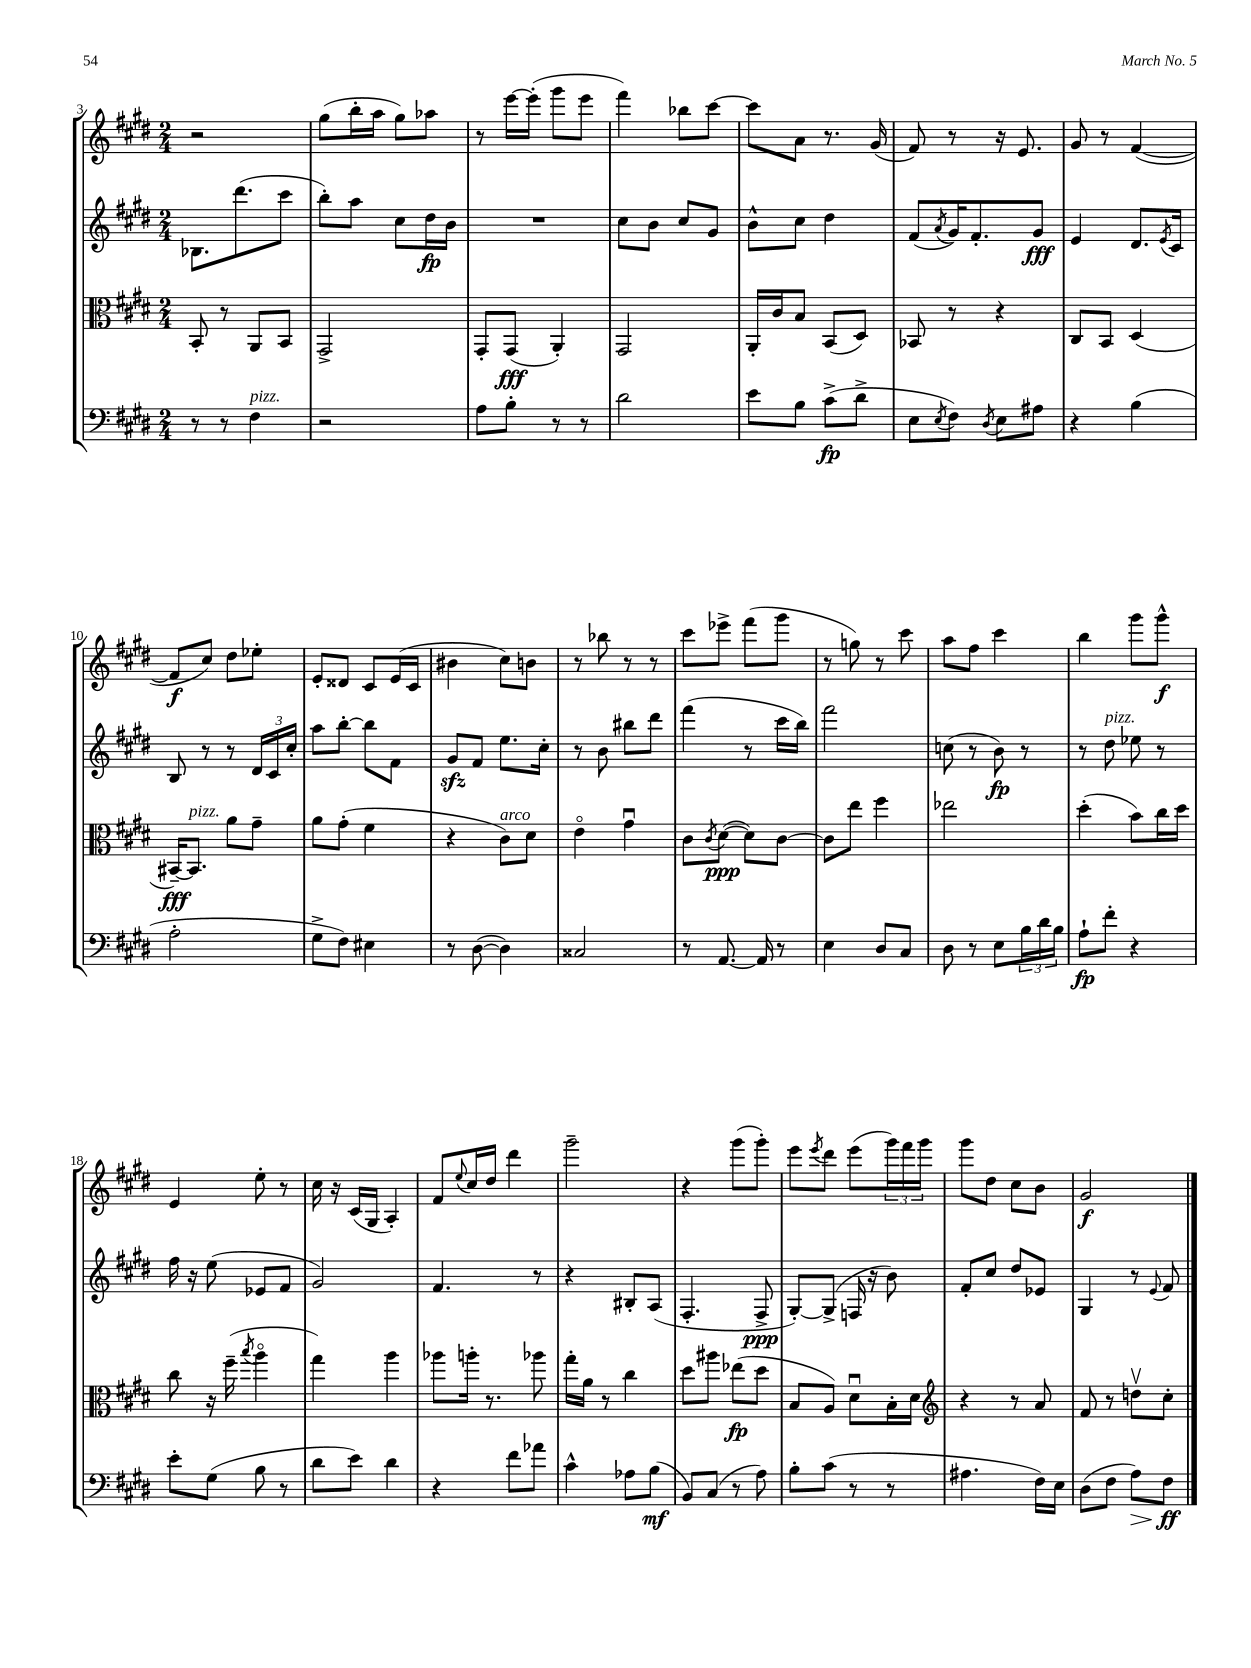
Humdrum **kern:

**kern	**kern	**kern	**kern
*staff4	*staff3	*staff2	*staff1
*clefF4	*clefC3	*clefG2	*clefG2
*k[f#c#g#d#]	*k[f#c#g#d#]	*k[f#c#g#d#]	*k[f#c#g#d#]
*M2/4	*M2/4	*M2/4	*M2/4
8r	8BB'	8.B-	2r
8r	8r	.	.
.	.	(8.ddd#	.
4F#	8AA	.	.
.	8BB	8ccc#	.
=	=	=	=
2r	2GG#^	8bb')	(8gg#
.	.	8aa	16bb'
.	.	.	16aa
.	.	8cc#	8gg#)
.	.	16dd#	8aa-
.	.	16b	.
=	=	=	=
8A	8GG#'	2r	8r
8B'	(8GG#	.	[16eee
.	.	.	(16eee']
8r	4AA')	.	8ggg#
8r	.	.	8eee
=	=	=	=
2d#	2GG#	8cc#	4fff#)
.	.	8b	.
.	.	8cc#	8bb-
.	.	8g#	[8ccc#
=	=	=	=
8e	16AA'	8b^^	8ccc#]
.	16c#	.	.
8B	8B	8cc#	8a
(8c#^	(8BB	4dd#	8.r
8d#^	8D#)	.	.
.	.	.	(16g#
=	=	=	=
8E	8BB-	(8f#	8f#)
8qE	.	8qa	.
8F#)	8r	16g#)	8r
.	.	8.f#'	.
8qD#	.	.	.
8E	4r	.	16r
.	.	.	8.e
8A#	.	8g#	.
=	=	=	=
4r	8C#	4e	8g#
.	8BB	.	8r
(4B	(4D#	8.d#	([4f#
.	.	8qe	.
.	.	16c#	.
=	=	=	=
2A'	[16BB#~)	8B	8f#]
.	8.BB#]	.	.
.	.	8r	8cc#)
.	8a	8r	8dd#
.	8g#~	24d#	8ee-'
.	.	24c#	.
.	.	24cc#'	.
=	=	=	=
8G#^	8a	8aa	8e'
8F#)	(8g#'	[8bb'	8d##
4E#	4f#	8bb]	8c#
.	.	8f#	(16e
.	.	.	16c#
=	=	=	=
8r	4r	8g#	4b#
([8D#	.	8f#	.
4D#])	8c#)	8.ee	8cc#)
.	8d#	.	8b
.	.	16cc#'	.
=	=	=	=
2C##	4eo	8r	8r
.	.	8b	8bb-
.	4g#u	8bb#	8r
.	.	8ddd#	8r
=	=	=	=
8r	8c#	(4fff#	8ccc#
.	8qc#	.	.
[8.AA	([8d#	.	8eee-^
.	8d#])	8r	(8fff#
16AA]	.	.	.
8r	[8c#	16ccc#	8ggg#
.	.	16bb)	.
=	=	=	=
4E	8c#]	2fff#	8r
.	8ee	.	8gg)
8D#	4ff#	.	8r
8C#	.	.	8ccc#
=	=	=	=
8D#	2ee-	(8cc	8aa
8r	.	8r	8ff#
8E	.	8b)	4ccc#
24B	.	8r	.
24d#	.	.	.
24B	.	.	.
=	=	=	=
8A`	(4dd#'	8r	4bb
8f#'	.	8dd#	.
4r	8b)	8ee-	8ggg#
.	16cc#	8r	8ggg#^^
.	16dd#	.	.
=	=	=	=
8e'	8cc#	16ff#	4e
.	.	16r	.
(8G#	16r	(8ee	.
.	(16ff#~	.	.
.	8qbb	.	.
8B	4aao	8e-	8ee'
8r	.	8f#	8r
=	=	=	=
8d#	4gg#)	2g#)	16cc#
.	.	.	16r
8e)	.	.	(16c#
.	.	.	16G#
4d#	4aa	.	4A')
=	=	=	=
4r	8aa-	4.f#	8f#
.	.	.	8qqee
.	16aa'	.	16cc#
.	8.r	.	16dd#
8f#	.	.	4ddd#
8a-	8aa-	8r	.
=	=	=	=
4c#^^	16gg#'	4r	2ggg#~
.	16a	.	.
.	8r	.	.
8A-	4cc#	8B#'	.
(8B	.	(8A	.
=	=	=	=
8BB)	8dd#	4.F#'	4r
(8C#	8aa#	.	.
8r	(8ee-	.	(8ggg#
8A)	8dd#	8F#^	8ggg#')
=	=	=	=
8B'	8B	[8G#')	8eee
.	.	.	8qeee
(8c#	8A)	(8G#^]	8ddd#
8r	8d#u	16F	(8eee
.	.	16r	.
8r	16B'	8b)	24ggg#)
.	.	.	24fff#
.	16d#	.	.
.	.	.	24ggg#
=	=	=	=
*	*clefG2	*	*
4.A#	4r	8f#'	8ggg#
.	.	8cc#	8dd#
.	8r	8dd#	8cc#
16F#)	8a	8e-	8b
16E	.	.	.
=	=	=	=
(8D#	8f#	4G#	2g#
8F#	8r	.	.
8A)	8ddv	8r	.
.	.	8qqe	.
8F#	8cc#'	8f#	.
==	==	==	==
*-	*-	*-	*-
